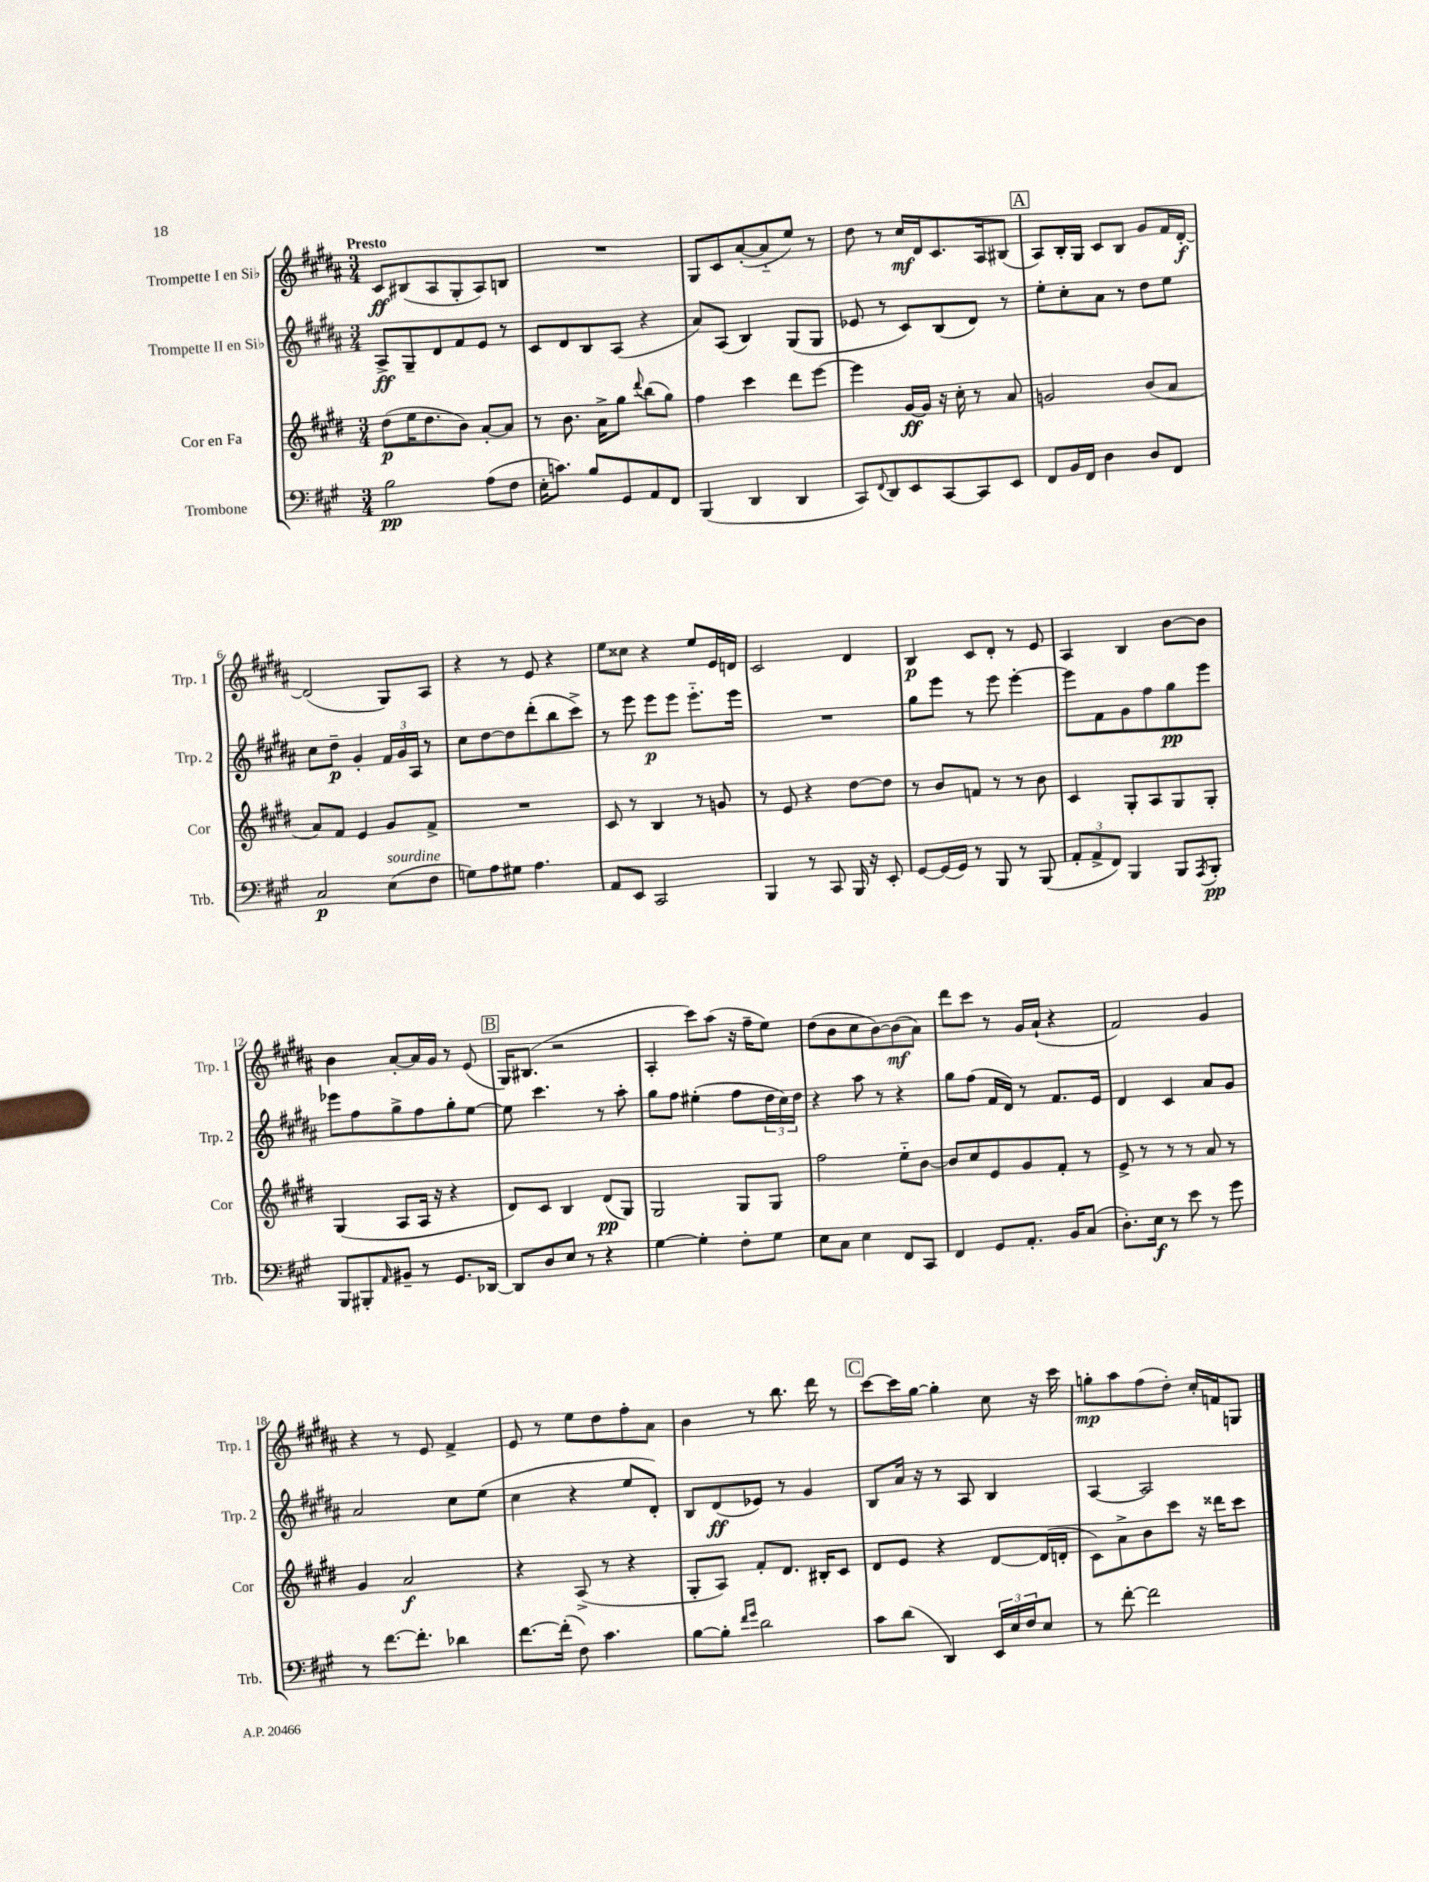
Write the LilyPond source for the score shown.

<<
\new StaffGroup <<
\new Staff = "s0" \with { instrumentName = "Trompette I en Sib" shortInstrumentName = "Trp. 1" } {
    \clef treble \key b \major \numericTimeSignature \time 3/4 \tempo "Presto"
    cis'8\ff bis8( ais8 gis8-. ais8) b8 |
    R2. |
    gis8 cis'8 ais'8~-.( ais'8-_ e''8) r8 |
    dis''8 r8 cis''16\mf dis'16 cis'8. ais16 bis8( |
    \mark \markup { \box "A" } ais8) b16-. gis16 cis'8 b8 gis'8 fis'16 dis'16~-.\f |
    dis'2( gis8) ais8 |
    r4 r8 e'8 r4 |
    e''8 cisis''8 r4 e''8 e'16 d'16 |
    cis'2 dis'4 |
    b4\p cis'8 dis'8-. r8 e'8 |
    ais4 b4 b'8~ b'8 |
    b'4 ais'8~-. ais'16 gis'16 r8 e'8( |
    \mark \markup { \box "B" } gis16) bis8.( r2 |
    ais4-. cis'''8) ais''8( r16 fis''16-- e''8) |
    dis''8( b'8 cis''8 b'8~) b'8\mf( ais'8) |
    dis'''8 cis'''8 r8 gis'16 ais'16-!( r4 |
    fis'2) gis'4 |
    r4 r8 e'8 fis'4-> |
    e'8 r8 e''8 dis''8 fis''8-. ais'8 |
    b'4 r8 b''8. dis'''16 r8 |
    \mark \markup { \box "C" } cis'''8~ cis'''16 gis''16~ gis''4-. cis''8 r16 cis'''16 |
    g''8-.\mp ais''8 fis''8( dis''8-.) cis''16-. f'16 g8 \bar "|." |
}
\new Staff = "s1" \with { instrumentName = "Trompette II en Sib" shortInstrumentName = "Trp. 2" } {
    \clef treble \key b \major \numericTimeSignature \time 3/4
    ais8->\ff gis8-- dis'8 fis'8 e'8 r8 |
    cis'8 dis'8 b8 ais8( r4 |
    ais'8) ais8( b4) gis8( gis8 |
    ees'8 r8 cis'8) b8( dis'8) r8 |
    \mark \markup { \box "A" } e''8-. cis''8-. ais'8 r8 dis''8 e''8 |
    cis''8 dis''8--\p gis'4-. \tuplet 3/2 { fis'16 gis'16 ais16 } r8 |
    cis''8 dis''8~ dis''8 dis'''8-.( b''8 cis'''8->) |
    r8 e'''8 e'''8\p e'''8 e'''8.-_ e'''16 |
    R2. |
    gis''8 e'''8 r8 e'''8 e'''4~-. |
    e'''8 fis'8 gis'8 fis''8 gis''8\pp e'''8 |
    ees'''8 fis''8 gis''8-> fis''8 gis''8-. e''8~ |
    \mark \markup { \box "B" } e''8 cis'''4. r8 ais''8-. |
    gis''8 fis''8 eis''4-.( fis''8 \tuplet 3/2 { dis''16 cis''16) dis''16 } |
    r4 ais''8 r8 r4 |
    gis''8 fis''8( fis'16 dis'16) r8 fis'8. e'16 |
    dis'4 cis'4 ais'8 gis'8 |
    ais'2 cis''8 e''8( |
    cis''4 r4 e''8 dis'8-.) |
    b8 dis'8\ff( ees'8) r8 gis'4 |
    \mark \markup { \box "C" } b8 ais'16 r16 r8 ais8 b4 |
    ais4~ ais2 \bar "|." |
}
\new Staff = "s2" \with { instrumentName = "Cor en Fa" shortInstrumentName = "Cor" } {
    \clef treble \key e \major \numericTimeSignature \time 3/4
    dis''8\p( e''16 dis''8. b'8) a'8~-. a'8 |
    r8 b'8. a'16-> gis''8 \appoggiatura { dis'''8 } b''8( gis''8) |
    fis''4 cis'''4 dis'''8 e'''8~ |
    e'''4 gis'16~\ff gis'16 r16 cis''16-. r8 a'8 |
    \mark \markup { \box "A" } g'2 b'8( a'8 |
    a'8) fis'8 e'4 gis'8 fis'8-> |
    R2. |
    cis'8 r8 b4 r8 g'8 |
    r8 e'8 r4 dis''8~ dis''8 |
    r8 b'8 f'8 r8 r8 b'8 |
    cis'4 gis8-. a8 gis8 gis8-. |
    gis4( a8 a16 r16 r4 |
    \mark \markup { \box "B" } dis'8) cis'8 b4 dis'8\pp( gis8) |
    gis2 gis8 gis8 |
    fis''2 e''8-_ b'8~ |
    b'8 cis''8 e'8 gis'8 fis'8-. r8 |
    e'8-> r8 r8 r8 a'8 r8 |
    gis'4 a'2\f |
    r4 a8->( r8 r4 |
    gis8-. a8) fis'8-. dis'8. bis16-. cis'8 |
    \mark \markup { \box "C" } dis'8 e'8 r4 dis'8~ dis'16( d'16-. |
    cis'8) a'8-> b'8 cis'''8 r16 disis'''16 cis'''8 \bar "|." |
}
\new Staff = "s3" \with { instrumentName = "Trombone" shortInstrumentName = "Trb." } {
    \clef bass \key a \major \numericTimeSignature \time 3/4
    b2\pp a8( fis8 |
    e16-. c'8.) b8 gis,8 a,8 fis,8 |
    b,,4( d,4 d,4 |
    cis,8) \appoggiatura { fis,8 } d,8 e,8 cis,8~ cis,8 e,8 |
    \mark \markup { \box "A" } fis,8 b,16 fis,16 d4 d8 fis,8 |
    cis2\p e8^\markup { \italic "sourdine" }( fis8 |
    g8) a8 gis8 a4. |
    a,8 e,8 cis,2 |
    b,,4 r8 cis,8 b,,16 r16 e,8-. |
    gis,8~ gis,16( gis,16) r8 b,,8 r8 b,,8( |
    \tuplet 3/2 { a,8-. a,8-> fis,8) } b,,4 b,,8 \acciaccatura { a,,8 } b,,8-.\pp |
    b,,8 bis,,8-. \grace { a,16 } bis,8-- r8 gis,8. des,16~ |
    \mark \markup { \box "B" } des,8 d8 e8 r8 r4 |
    gis4~ gis4-. fis8-. gis8 |
    e8 cis8 e4 fis,8 cis,8 |
    fis,4 gis,8 a,8.-. b,16 cis8( |
    d8.-.) e16\f r8 e'8 r8 gis'8 |
    r8 fis'8.~ fis'8.-. des'4 |
    fis'8.~ fis'16-.( fis8) cis'4. |
    b8~ b8-. \grace { fis'16 gis'16 } d'2 |
    \mark \markup { \box "C" } cis'8 d'8( d,4) \tuplet 3/2 { e,16 e16 fis16 } e8 |
    r8 fis'8~-. fis'2 \bar "|." |
}
>>
>>
